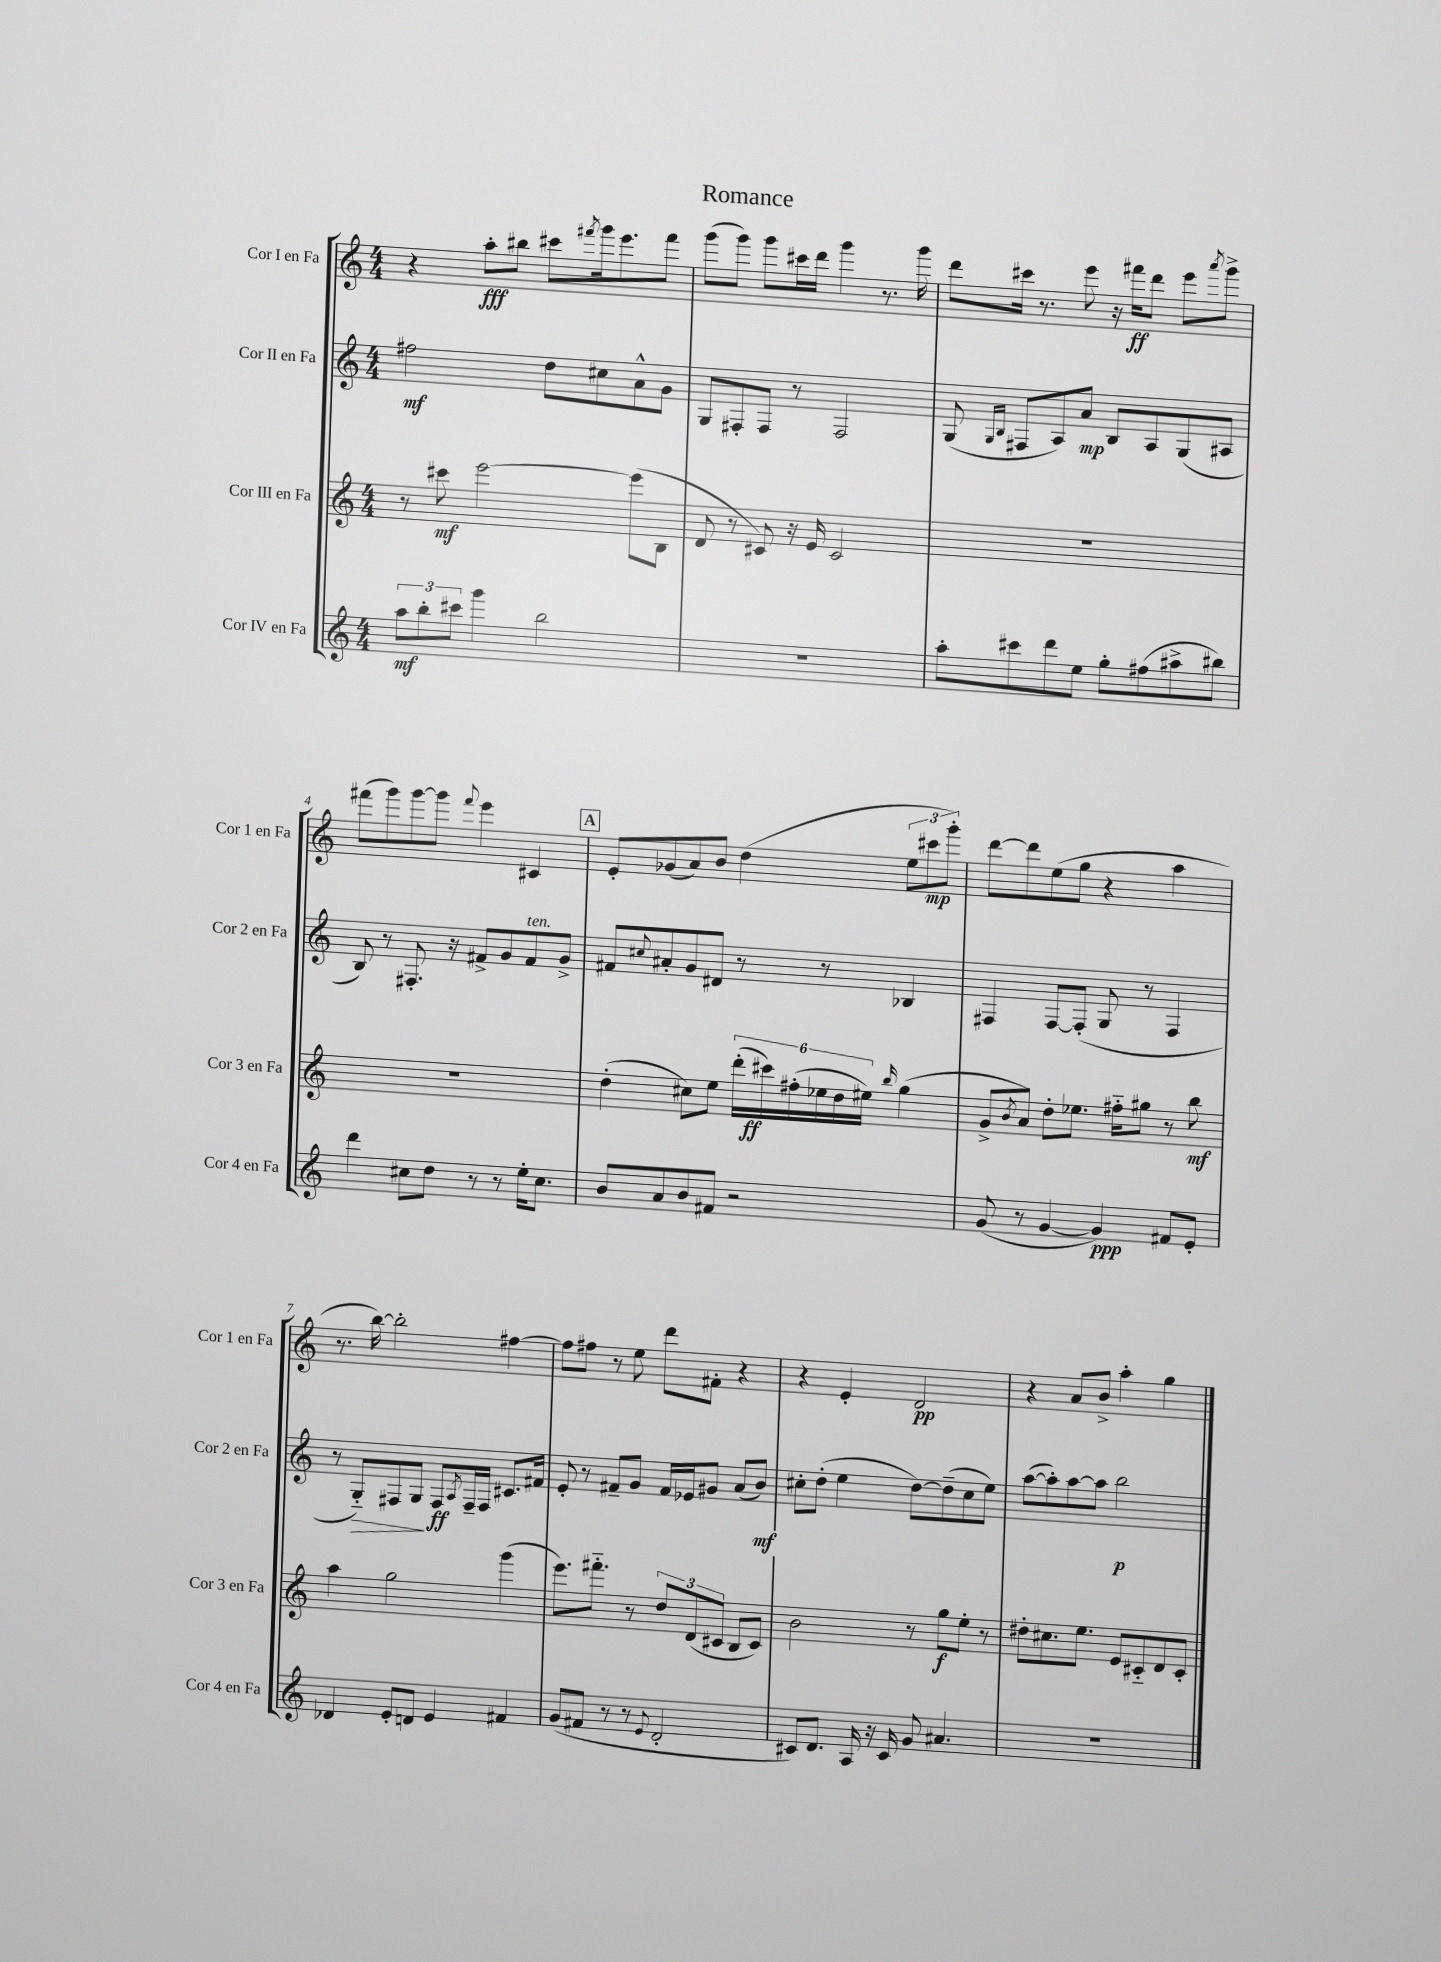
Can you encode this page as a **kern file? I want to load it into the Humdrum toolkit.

**kern	**kern	**kern	**kern
*staff4	*staff3	*staff2	*staff1
*clefG2	*clefG2	*clefG2	*clefG2
*k[]	*k[]	*k[]	*k[]
*M4/4	*M4/4	*M4/4	*M4/4
12aa	8r	2ff#	4r
12bb'	.	.	.
.	8ccc#	.	.
12ccc#	.	.	.
4ggg	[2eee	.	8aa'
.	.	.	8bb#
2bb	.	8dd	8ccc#
.	.	.	8qfff#
.	.	8cc#	16ggg
.	.	.	8.eee
.	(8eee]	8a^^	.
.	8B	8g	8fff#
=	=	=	=
1r	8d	8G	(8ggg
.	8r	8F#'	8ggg)
.	8c#)	8F#	8ggg
.	16r	8r	16ccc#
.	16e	.	16ddd
.	2c#	2F#	4ggg
.	.	.	8.r
.	.	.	16ggg
=	=	=	=
8aa'	1r	(8G	8ddd
.	.	16qqG	.
.	.	16qqB	.
8ccc#	.	8F#	16ccc#
.	.	.	8.r
8ddd	.	8A)	.
8ee	.	8a	8eee
8gg'	.	8B	16r
.	.	.	16fff#
(8ff#	.	8A	8ddd
8aa#^	.	(8G	8eee
.	.	.	8qaaa
8bb#)	.	8A#	8ggg^
=	=	=	=
4ddd	1r	8B)	(8fff#
.	.	8r	8ggg)
8cc#	.	8.F#'	[8ggg
8dd	.	.	8ggg]
.	.	16r	.
.	.	.	8qqfff#
8r	.	8f#^	4eee
8r	.	8g	.
16ee'	.	8f#	4c#
8.cc#	.	.	.
.	.	8g^	.
=	=	=	=
8b	(4dd'	8f#	8e'
.	.	8qqcc#	.
8a	.	8a#'	(8g-
8b	8cc#)	8g	8a)
8f#	8ee	8d#	8b
2r	(24ddd'	8r	(4dd
.	24ccc#)	.	.
.	(24ff#'	.	.
.	24ee-	8r	.
.	24dd	.	.
.	24ee#)	.	.
.	16qqbb	.	.
.	(4gg	4B-	12ee
.	.	.	12ccc#
.	.	.	12ggg')
=	=	=	=
(8g	8g^	4F#	[8ddd
.	8qb	.	.
8r	8a)	.	8ddd]
[4g	8dd'	[8F#	(8ee
.	8.ee-	(8F#']	8gg
4g])	.	8G	4r
.	16ff#'~	.	.
.	8gg#	8r	.
8f#	8r	4F#	4aa
8e'	8bb	.	.
=	=	=	=
4d-	4aa	8r	8.r
.	.	8G'~)	.
.	.	.	[16bb)
8e'	2gg	8F#	2bb']
8d	.	8G	.
4e	.	8F#	.
.	.	8qA	.
.	.	16F#~	.
.	.	16F#	.
4f#	(4ggg	8.c#	[4ff#
.	.	16f#	.
=	=	=	=
(8g	8.eee)	8e'	8ff#]
8f#	.	8r	8ff#
.	8.fff#'~	.	.
8r	.	8f#~	8r
8r	8r	8g	8ee
8qqe	.	.	.
2d'	12dd	16f#	8ddd
.	.	16e-	.
.	(12d	.	.
.	.	8g#	8f#'
.	12c#	.	.
.	8B	(8a	4r
.	8c#)	8b)	.
=	=	=	=
8c#)	2b	8cc#'	4r
8.d	.	(8dd'	.
.	.	4ee	4e'
16A	.	.	.
16r	.	.	.
16c#	.	.	.
8g	8r	[8dd)	2d
4.a#	8gg	(8dd~]	.
.	8ee'	8cc#	.
.	8r	8ee)	.
=	=	=	=
1r	8dd#'	([8aa	4r
.	8.cc#	8aa'])	.
.	.	[8aa	8a
.	8.ee	.	.
.	.	8aa]	8b^
.	8e	2bb	4aa'
.	8c#'~	.	.
.	8d	.	4gg
.	8c#'	.	.
==	==	==	==
*-	*-	*-	*-
